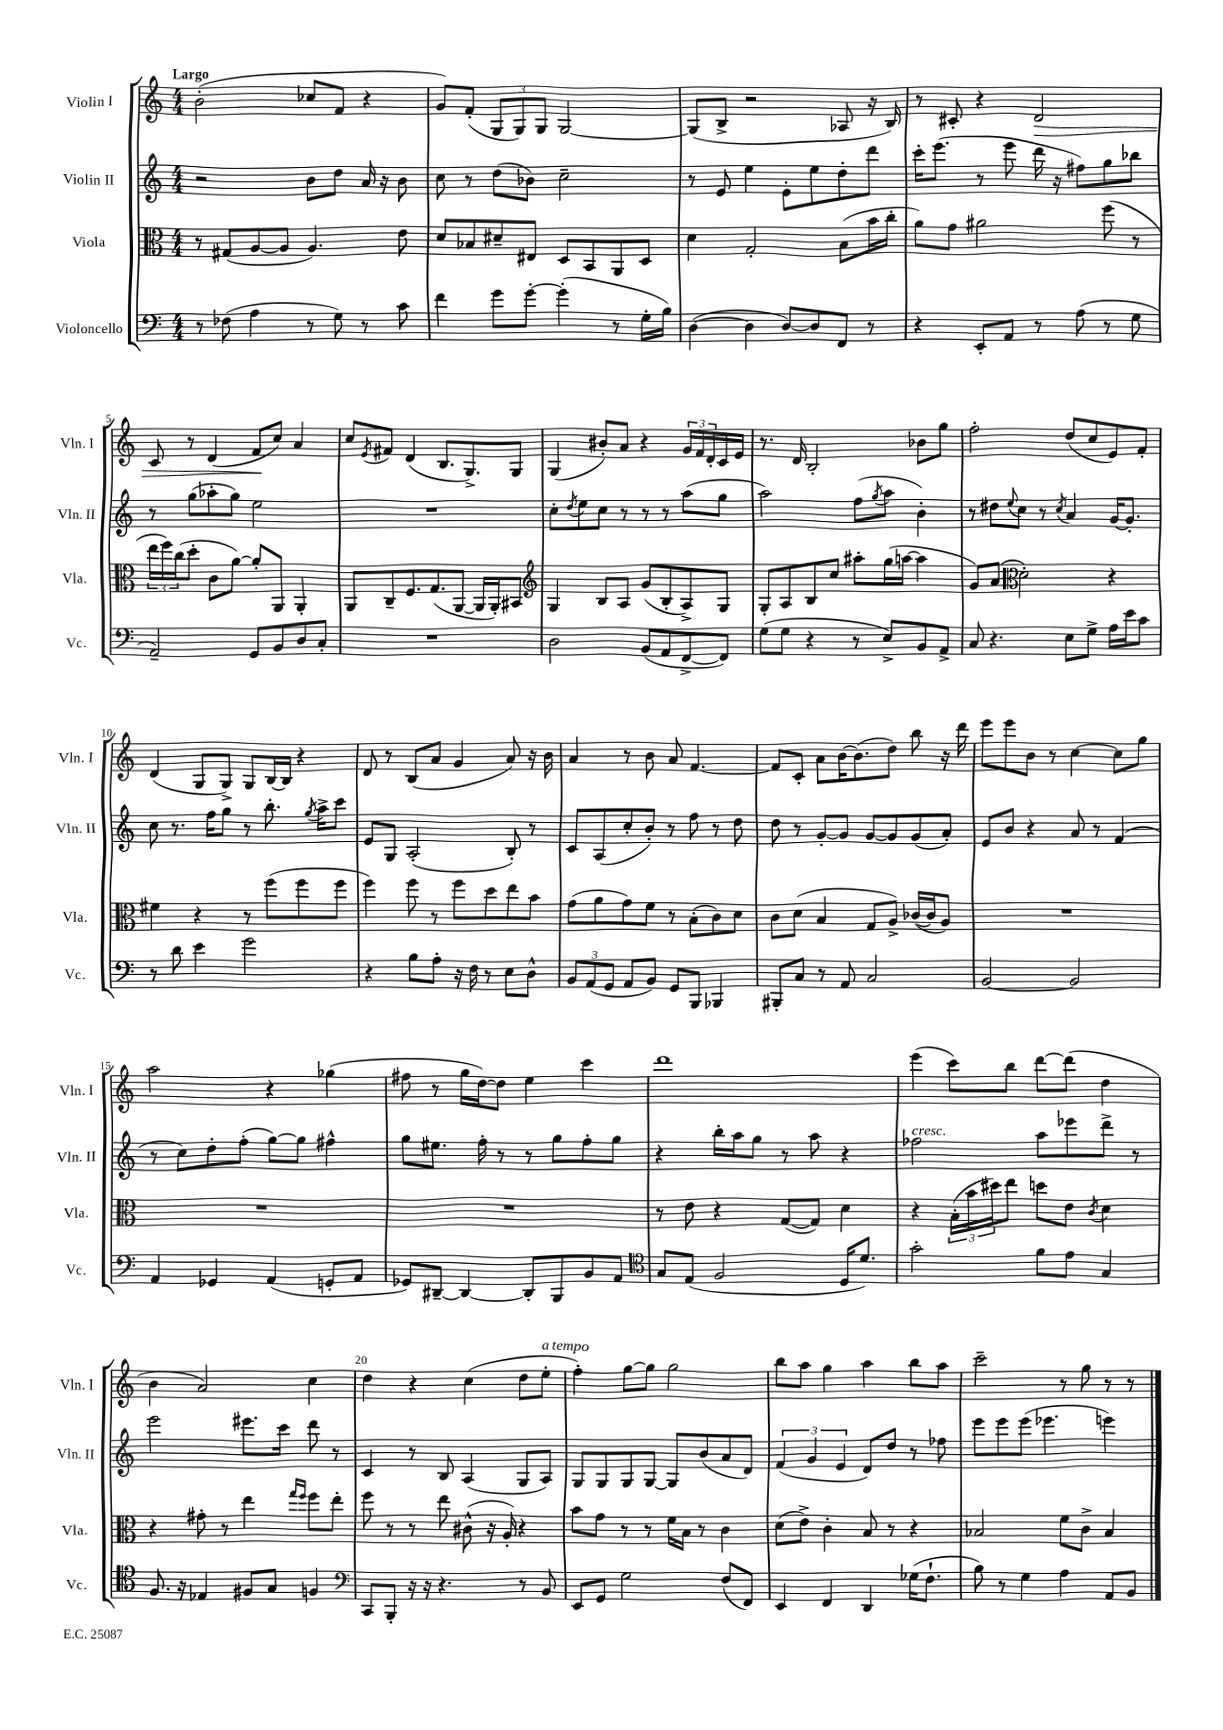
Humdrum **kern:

**kern	**kern	**kern	**kern	**dynam
*part4	*part3	*part2	*part1	*part1
*staff4	*staff3	*staff2	*staff1	*staff1
*I"Violoncello	*I"Viola	*I"Violin II	*I"Violin I	*
*I'Vc.	*I'Vla.	*I'Vln. II	*I'Vln. I	*
*clefF4	*clefC3	*clefG2	*clefG2	*
*k[]	*k[]	*k[]	*k[]	*
*M4/4	*M4/4	*M4/4	*M4/4	*
=1	=1	=1	=1	=1
!	!	!	!LO:TX:a:B:t=Largo	!
8r	8r	2r	(2b'\	.
(8F-X\	(8G#X/L	.	.	.
4A\	[8A/	.	.	.
.	8A/J]	.	.	.
8r	4.A/)	8b\L	8cc-X/L	.
8G\)	.	8dd\J	8f/J	.
8r	.	16a/	4r	.
.	.	16r	.	.
8c\	8e\	8b\	.	.
=2	=2	=2	=2	=2
4f\	8d/L	8cc\	8g/L)	.
.	8B-X/	8r	(8f'/J	.
8g\L	8d#X~/	(8dd\L	12G/L	.
.	.	.	12G/)	.
[8g'\J	8E#X/J	8b-X\J)	.	.
.	.	.	12G/J	.
(4g'\]	8D/L	2cc~\	[2G/	.
.	8BB/	.	.	.
8r	8AA/	.	.	.
16G'\LL	8D/J	.	.	.
16B\JJ)	.	.	.	.
=3	=3	=3	=3	=3
([4D\	4d\	8r	(8G/L]	.
.	.	8e/	8B^/J	.
4D\]	2G'/	4ee\	2r	.
[8D/L)	.	8e'\L	.	.
8D/]	.	8ee\	.	.
8FF/J	(8B\L	8dd'\	8A-X/	.
8r	16b\L	8ddd\J	16r	.
.	16cc'\JJ	.	16B/)	.
=4	=4	=4	=4	=4
4r	8a\L)	16ccc'\KL	8r	.
.	.	(8.eee\J	.	.
.	8g\J	.	8c#X'/	.
8EE'/L	2a#X\	8r	4r	.
8AA/J	.	8eee\	.	.
!	!	!	!	!LO:HP:b
8r	.	16ddd\	2d/	>
.	.	16r	.	.
(8A\	.	8ff#X\L)	.	.
8r	(8ff\	8gg\	.	.
8G\	8r	8bb-X\J	.	.
!!LO:LB:g=z
=5	=5	=5	=5	=5
2AA~/)	24ee\LL	8r	8c/	.
.	24ff\)	.	.	.
.	(24cc\J	.	.	.
.	8dd'\J	(8gg\L	8r	.
.	8c\L	8aa-X'\	(4d/	.
.	[8a\J)	8gg\J)	.	.
8GG/L	8a'/L]	2ee\	8f/L	.
8BB/	8AA/J	.	8cc/J)	]
8D/	4AA'/	.	4a/	.
8C'/J	.	.	.	.
=6	=6	=6	=6	=6
1r	8AA/L	1r	8cc/L	.
.	.	.	8qe/	.
.	8C~/	.	8f#X/J	.
.	8.F/	.	(4d/	.
.	(8.G/	.	.	.
.	.	.	8.B/L	.
.	[8AA/J	.	.	.
.	.	.	8.G^/)	.
.	16AA/LL]	.	.	.
.	16AA'/J)	.	.	.
.	8BB#X/J	.	8G/J	.
=7	=7	=7	=7	=7
*	*clefG2	*	*	*
2D\	4G/	8cc'\L	(4G/	.
.	.	8qdd/	.	.
.	.	8ee\	.	.
.	8B/L	8cc\J	8b#X'/L)	.
.	8A/J	8r	8a/J	.
(8BB/L	(8g/L	8r	4r	.
8AA/	8B'/	8r	.	.
[8FF^/	8A^/)	(8aa\L	24g/LL	.
.	.	.	24f/	.
.	.	.	24d'/	.
8FF/J])	8G/J	8gg\J	16c/	.
.	.	.	16e/JJ	.
=8	=8	=8	=8	=8
(8G\L	8G'/L	2aa\)	8.r	.
8G\J	8A/	.	.	.
.	.	.	16d/	.
4r	8B/	.	2B'/	.
.	8cc/J	.	.	.
8r	8aa#X'\L	(8ff\L	.	.
.	.	8qgg/	.	.
8E^/L)	(16gg\L	8aa\J	.	.
.	[16aan\JJ	.	.	.
8BB/	4aa\]	4b'\)	8b-X\L	.
8AA^/J	.	.	8gg\J	.
=9	=9	=9	=9	=9
8C/	8g/L)	8r	2ff'\	.
4.r	(8a/J	8dd#X\L	.	.
*	*clefC3	*	*	*
.	.	8qqee/	.	.
.	2d'\)	8cc\J	.	.
.	.	8r	.	.
.	.	8qcc/	.	.
8E\L	.	4a/	(8dd/L	.
8G^\J	.	.	8cc/	.
16A\LL	4r	[16g/KL	8e/)	.
16e\J	.	8.g'/J]	.	.
8c\J	.	.	8f'/J	.
!!LO:LB:g=z
=10	=10	=10	=10	=10
8r	4f#X\	8cc\	(4d/	.
8d\	.	8.r	.	.
4e\	4r	.	8G/L	.
.	.	16ff\KL	.	.
.	.	8gg\J	8G^/J)	.
2g\	8r	8r	8G/L	.
.	(8ff\L	8.bb'\	[16B/L	.
.	.	.	16B/JJ]	.
.	8ff\	.	4r	.
.	.	8qgg/	.	.
.	.	16aa^\KL	.	.
.	8ff\J	8ccc\J	.	.
=11	=11	=11	=11	=11
4r	4ff\)	8e/L	8d/	.
.	.	8G/J	8r	.
8B\L	8ff\	(2A'/	(8B/L	.
8A'\J	8r	.	8a/J	.
16r	8ff\L	.	4g/	.
16F\	.	.	.	.
8r	8dd\	.	.	.
8E\L	8ee\	8B'/)	8a/)	.
8D^^\J	8b\J	8r	16r	.
.	.	.	16b\	.
=12	=12	=12	=12	=12
12BB/L	(8g\L	8c/L	4a/	.
(12AA/	.	.	.	.
.	8a\	(8A/	.	.
12GG/J	.	.	.	.
8AA/L	8g\)	8cc'/	8r	.
8BB/J)	8f\J	8b'/J)	8b\	.
8GG/L	8r	8r	8a/	.
8BBB/J	(8B'\L	8ff\	[4.f/	.
4BBB-X/	8c\)	8r	.	.
.	8d\J	8dd\	.	.
=13	=13	=13	=13	=13
8BBB#X'/L	8c\L	8dd\	8f/L]	.
8C/J	(8d\J	8r	8c'/J	.
8r	4B/	[8g'/L	8a\L	.
8AA/	.	8g/J]	[16b\K	.
.	.	.	(8.b\]	.
2C/	8G/L	[8g/L	.	.
.	8A^/J)	8g/]	8dd\J)	.
.	([16c-X/LL	(8g/	8bb\	.
.	16c-/J]	.	.	.
.	8A/J)	8a'/J)	16r	.
.	.	.	16ddd\	.
=14	=14	=14	=14	=14
[2BB/	1r	8e/L	8eee\L	.
.	.	8b/J	8eee\	.
.	.	4r	8b\J	.
.	.	.	8r	.
2BB/]	.	8a/	[4cc\	.
.	.	8r	.	.
.	.	(4f/	8cc\L]	.
.	.	.	8gg\J	.
!!LO:LB:g=z
=15	=15	=15	=15	=15
4AA/	1r	8r	2aa\	.
.	.	8cc\L)	.	.
4GG-X/	.	8dd'\	.	.
.	.	(8ff'\J	.	.
(4AA/	.	[8gg\L)	4r	.
.	.	8gg\J]	.	.
8GGn'/L	.	4ff#X^^\	(4gg-X\	.
8AA/J	.	.	.	.
=16	=16	=16	=16	=16
8GG-X/L)	1r	8gg\L	8ff#X\	.
[8DD#X~/J	.	8.ee#X\J	8r	.
4DD#/_	.	.	16gg\LL	.
.	.	16ff'\	[16dd\J)	.
.	.	8r	8dd\J]	.
8DD#'/L]	.	8r	4ee\	.
8BBB/	.	8gg\L	.	.
8BB/	.	8ff'\	4ccc\	.
8AA/J	.	8gg\J	.	.
=17	=17	=17	=17	=17
*clefC4	*	*	*	*
8G/L	8r	4r	1ddd	.
(8E/J	8e\	.	.	.
2F/	4r	16bb'\LL	.	.
.	.	16aa\J	.	.
.	.	8gg\J	.	.
.	([8G/L	8r	.	.
.	8G/J])	8aa\	.	.
16D/KL	4d\	4r	.	.
8.d/J)	.	.	.	.
=18	=18	=18	=18	=18
!	!	!LO:TX:a:i:t=cresc.	!	!
2g'\	4r	2ff-X\	(4eee\	.
.	(24B'\LL	.	8ccc\L)	.
.	24b\	.	.	.
.	24dd#X\J)	.	.	.
.	8ee\J	.	8bb\J	.
8f\L	8ddn\L	8aa\L	[8ddd\L	.
8e\J	8e\J	8eee-X\	(8ddd\J]	.
.	8qc/	.	.	.
4G/	4d\	8ddd^\J	4dd\	.
.	.	8r	.	.
!!LO:LB:g=z
=19	=19	=19	=19	=19
8.F/	4r	2eee\	4b\	.
16r	.	.	.	.
4E-X/	8g#X'\	.	2a/)	.
.	8r	.	.	.
8F#X/L	4ee\	8.eee#X\L	.	.
8G/J	.	.	.	.
.	.	16ccc\Jk	.	.
.	16qqgg/LL	.	.	.
.	16qqff/JJ	.	.	.
4Fn/	8ff\L	8ddd\	4cc\	.
.	8ee'\J	8r	.	.
=20	=20	=20	=20	=20
*clefF4	*	*	*	*
8CC/L	8ff\	4c/	4dd\	.
8BBB'/J	8r	.	.	.
16r	8r	8r	4r	.
16r	.	.	.	.
4.r	8ee\	8B/	.	.
.	(8c#X^^\	(4A/	(4cc\	.
.	16r	.	.	.
.	16A'/)	.	.	.
8r	4r	8G/L	8dd\L	.
!	!	!	!LO:TX:a:i:t=a tempo	!
8BB/	.	8A/J)	8ee'\J	.
=21	=21	=21	=21	=21
8EE/L	8b\L	8G/L	4ff'\)	.
8GG/J	8g\J	8G/	.	.
2G\	8r	8G/	[8gg\L	.
.	8r	[8G/J	8gg\J]	.
.	16f\LL	8G/L]	2gg\	.
.	16B\JJ	.	.	.
.	8r	(8b/	.	.
(8F/L	4c\	8a/	.	.
8FF/J)	.	8d/J)	.	.
=22	=22	=22	=22	=22
4EE/	(8d\L	(6f/	8bb\L	.
.	8e^\J)	.	8aa\J	.
.	.	6g/	.	.
4FF/	4c'\	.	4gg\	.
.	.	6e/	.	.
4DD/	8B/	8d/L)	4aa\	.
.	8r	8dd/J	.	.
(16G-X\KL	4r	8r	8bb\L	.
8.F`\J	.	.	.	.
.	.	8ff-X\	8aa\J	.
=23	=23	=23	=23	=23
8B\)	2B-X/	8eee\L	2ccc~\	.
8r	.	8eee\	.	.
4G\	.	(8eee\J	.	.
.	.	4.eee-X\	.	.
4A\	8f\L	.	8r	.
.	8c^\J	.	8gg\	.
8AA/L	4B-/	4eeen\)	8r	.
8BB/J	.	.	8r	.
==	==	==	==	==
*-	*-	*-	*-	*-
